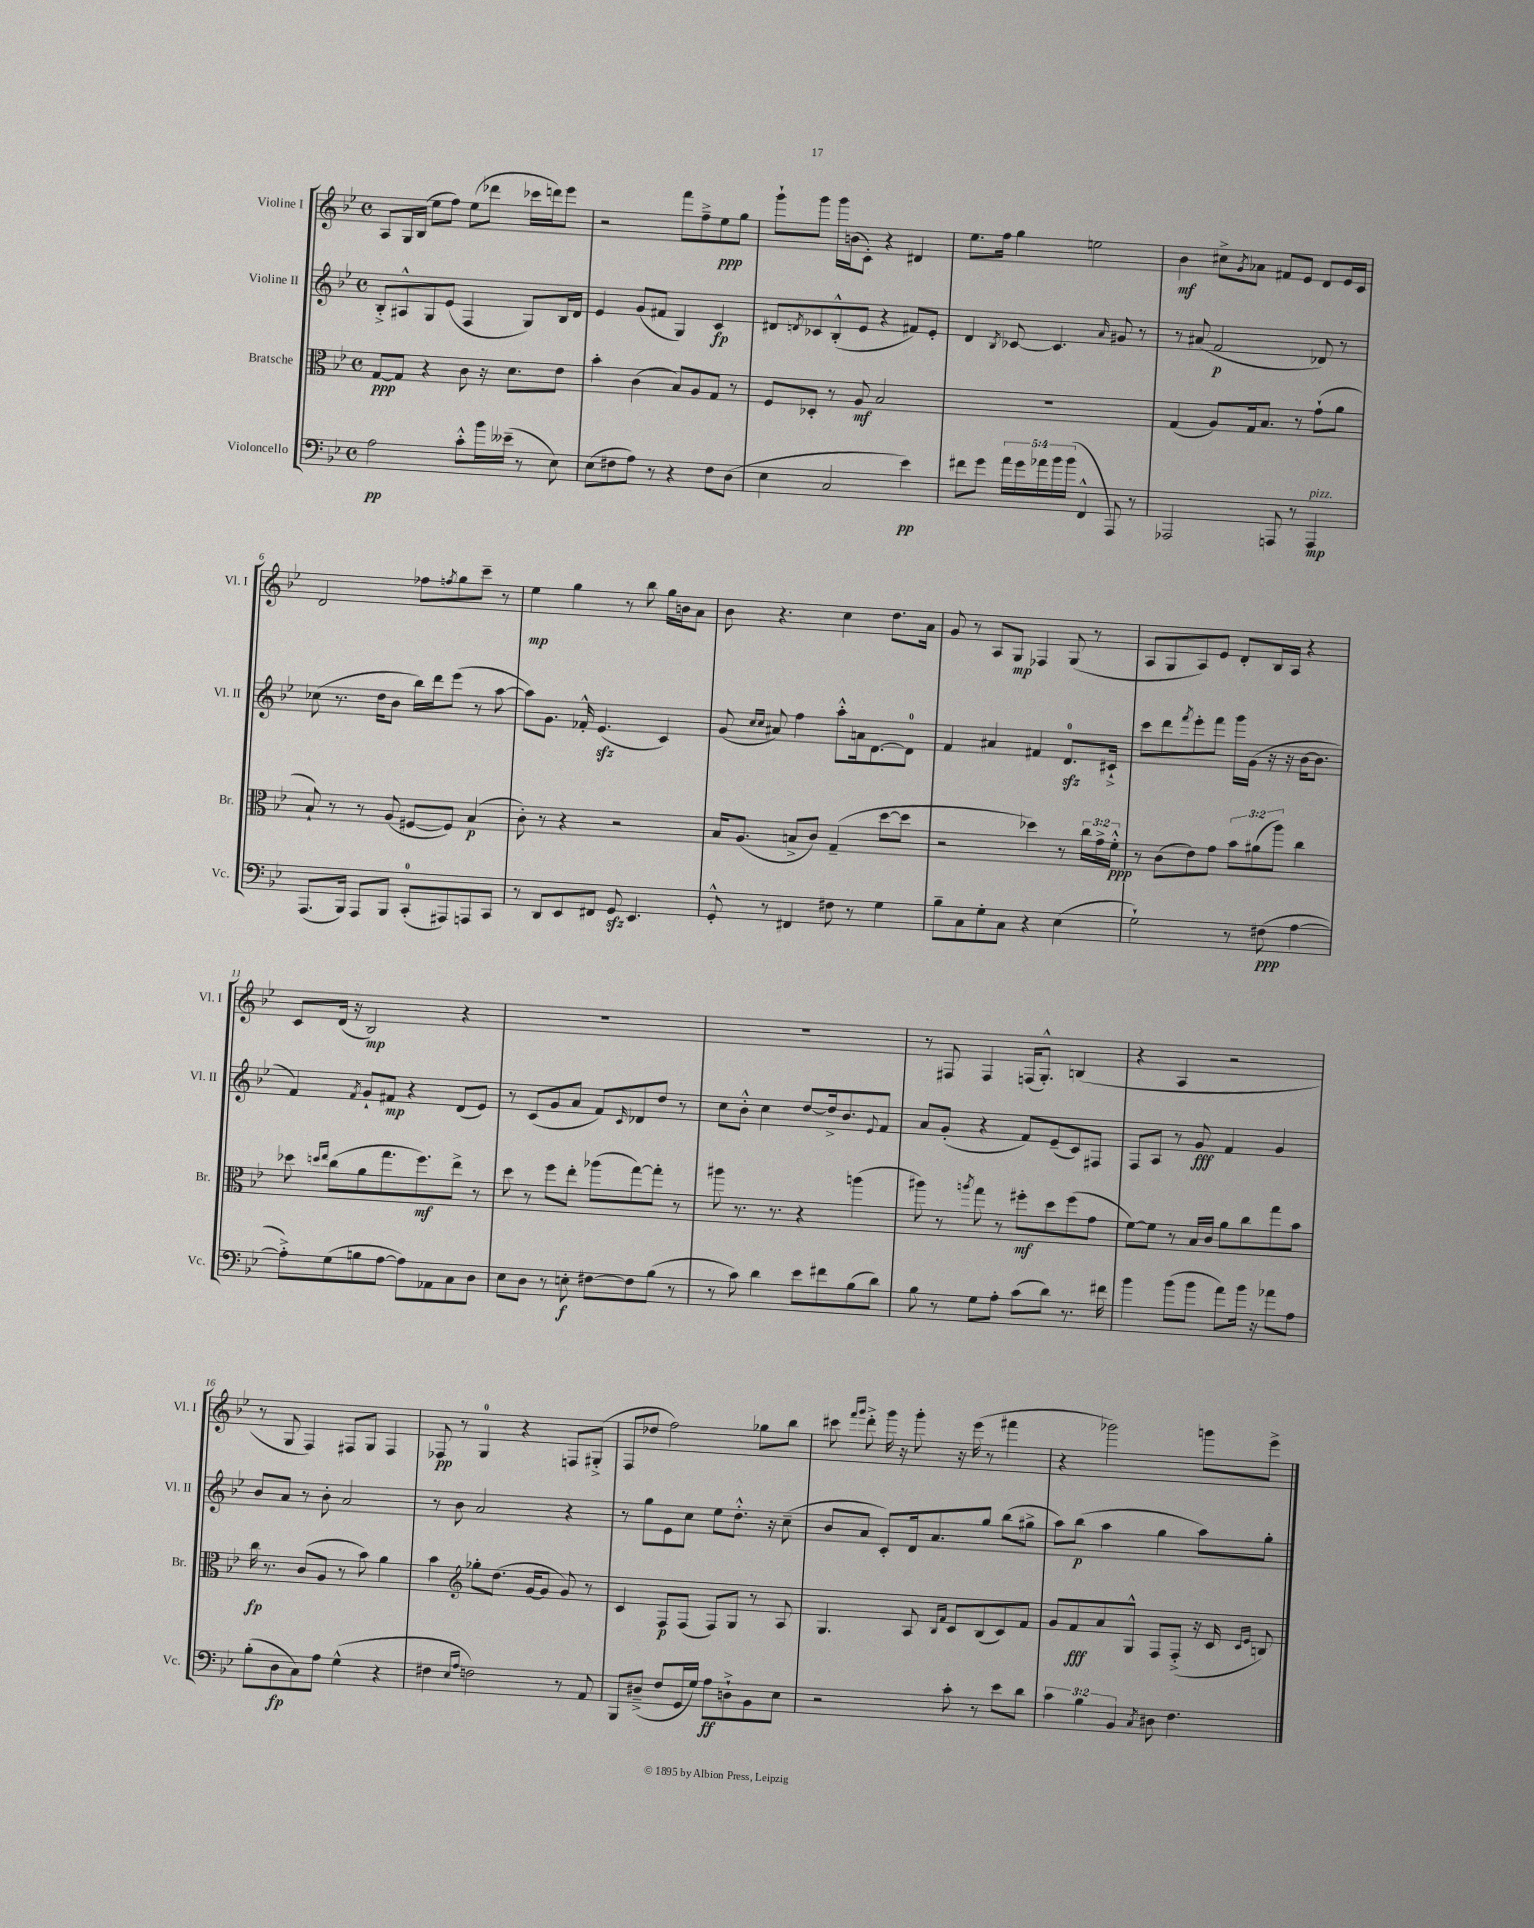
<<
\new StaffGroup <<
\new Staff = "s0" \with { instrumentName = "Violine I" shortInstrumentName = "Vl. I" } {
    \clef treble \key bes \major \defaultTimeSignature \time 4/4
    a8 g16 bes16( ees''8 f''8) ees''8( des'''8 ces'''16 d'''16) ees'''8 |
    r2 f'''8 f''8---> ees''8\ppp g''8 |
    g'''8-! g'''8 g'''16 b'16( c'8-.) r4 dis'4 |
    ees''8. f''16 g''4 e''2 |
    bes'4\mf cis''8-> \acciaccatura { g'8 } aes'8 fis'8 ees'8 d'8 ees'16 c'16 |
    d'2 fes''8 \acciaccatura { f''8 } g''8 c'''8-- r8 |
    ees''4\mp g''4 r8 bes''8 g''16 b'16 a'8 |
    bes'8 r4. c''4 d''8. a'16 |
    g'8 r8 a8 g8\mp fes4 g8( r8 |
    a8 g8 a8) ees'8 d'8-. bes16 a16 r4 |
    c'8 d'16( r16 bes2\mp) r4 |
    R1 |
    R1 |
    r8 fis8 fis4 f16( g8.-.-^) b4( |
    r4 a4 r2 |
    r8 g8 f4) fis8 g8 fis4 |
    fes8\pp r8 g4-0 r4 f8 gis8-.->( |
    f8 des''8 f''2) ges''8 bes''8 |
    cis'''8 \grace { f'''16 g'''16 } d'''8-.-> g'''16 r16 g'''8-. r16 ees'''16( r8 fis'''4 |
    r4 ges'''2) g'''8 ees'''8-> \bar "|." |
}
\new Staff = "s1" \with { instrumentName = "Violine II" shortInstrumentName = "Vl. II" } {
    \clef treble \key bes \major \defaultTimeSignature \time 4/4
    bes8-.-> ais8-^ g8 ees'8( f4 g8) bes16 d'16 |
    ees'4 g'8( fis'8 g4) c'4\fp |
    dis'8 \acciaccatura { d'8 } ces'8 bes8-.-^( ees'8 r4 fis'8) ees'8-. |
    d'4 \acciaccatura { bes8 } ces'8~ ces'4. \grace { a'16 } gis'8 r8 |
    r8 ais'8( f'2\p des'8) r8 |
    ces''8( r8. d''16 bes'8 bes''16) d'''16 ees'''8( r8 a''8~ |
    a''8) g'8. fes'16-.-^ ees'4.\sfz( c'4) |
    g'8( \grace { c''16 c''16 } ais'8) f''4 a''8-.-^ a'16 d'8.~ d'8-0 |
    f'4 ais'4 fis'4 d'8.-0\sfz cis'16-!-> |
    c'''8 d'''8 \acciaccatura { f'''8 } ees'''8-. f'''8 g'''16 g'16( r16 r16 bes'16~ bes'8. |
    f'4) \acciaccatura { f'8 } g'8-! fis'8\mp r4 d'8( ees'8) |
    r8 c'8( g'8 a'8 f'8) \grace { c'16 } des'8 d''8 r8 |
    c''8 bes'8-.-^ c''4 d''8~ d''16-> bes'8. \appoggiatura { ees'8 } f'8 |
    a'8 g'8-.( r4 f'8) ees'8--( c'8) fis8 |
    f8 a8 r8 g'8\fff f'4 g'4 |
    bes'8 a'8 r8 bes'8-. a'2 |
    r8 bes'8 a'2 r4 |
    r8 g''8 ees'8 c''8 ees''8 d''8.-.-^ r16 c''8--( |
    bes'8 a'8 c'8-.) d'16 a'8. g''8 bes''8( gis''8-> |
    a''8) bes''8\p( a''4 g''4 a''8) g''8-. \bar "|." |
}
\new Staff = "s2" \with { instrumentName = "Bratsche" shortInstrumentName = "Br." } {
    \clef alto \key bes \major \defaultTimeSignature \time 4/4 \override Staff.TupletNumber.text = #tuplet-number::calc-fraction-text
    g8~\ppp g8 r4 c'8 r16 d'8. ees'8 |
    bes'4-. c'4( bes8) a8 g8 r8 |
    f8 des8-. r8 a8\mf bes2 |
    R1 |
    g4( a8) g16 bes8. r8 g'8-!( a'8 |
    bes8-!) r8 r8 a8( fis8~ fis8) bes4\p( |
    c'8-.) r8 r4 r2 |
    bes16 a8.( b8-> c'8) g4--( d''8~ d''8 |
    r2 des''4) r8 \tuplet 3/2 { c''16 g'16-> f'16-.-^\ppp } |
    r8 c'8( ees'8) g'8 \tuplet 3/2 { bes'8 ais'8( a''8) } c''4 |
    des''8 \grace { d''16 ees''16 } c''8( a'8 g''8. f''8.\mf) ees''8-> r8 |
    d''8 r8 f''8 ees''8-. aes''8( g''8~) g''8-. r8 |
    ais''8 r8. r8. r4 a''4( |
    ais''8) r8 \acciaccatura { a''8 } g''8 r8 fis''8-.\mf d''8 fis''8( g'8 |
    f'8~) f'8 r8 bes16 c'16 a'8 c''8 g''8 bes'8 |
    c''16\fp r8. c'8( a8 r8 bes'8) a'4 |
    bes'4 \clef treble ges''8-. d''8.( g'16~ g'8 g'8) r8 |
    c'4 f8\p f8( f8) g8 r8 a8 |
    g4. a8 \grace { bes16 f'16 } c'8 bes8( c'8) f'8 |
    g'8 f'8\fff a'8 g8-^ f8 f8-.->( r16 c'16 \grace { c'16 ees'16 } b8) \bar "|." |
}
\new Staff = "s3" \with { instrumentName = "Violoncello" shortInstrumentName = "Vc." } {
    \clef bass \key bes \major \defaultTimeSignature \time 4/4 \override Staff.TupletNumber.text = #tuplet-number::calc-fraction-text
    a2\pp c'8-.-^ bes'16 eeses'16--( r8 ees8) |
    ees8( fis8 a8) r8 r4 fis8 d8( |
    ees4 c2 ees'4\pp) |
    fis'8 g'8 \tuplet 5/4 { a'16 g'16 aes'16 bes'16 bes'16( } f,4-^ a,,8) r8 |
    aes,,2 a,,8 r8 a,,4\mp^\markup { \italic "pizz." } |
    a,,8.( bes,,16) a,,8 bes,,8 c,8-0-.( ais,,8) a,,8 c,8 |
    r8 d,8 ees,8 fis,8 g,8\sfz ees,4. |
    g,8-.-^ r8 fis,4 fis8 r8 g4 |
    bes8-- c8 g8-. c8 r4 ees4( |
    g2-!) r8 fis8\ppp( a4~ |
    a8-.->) g8( b8 a8~ a8) aes,8 c8 d8 |
    ees8 d8 r8 e8-.\f fis8~ fis8 bes8( r8 |
    r8 c'8) d'4 ees'8 fis'8 bes8( d'8) |
    bes8 r8 g8 a8-. c'8( d'8) r8. fis'16 |
    bes'4 bes'8( bes'8 a'8) bes'16 r16 aes'8 a8 |
    bes8-.( d8\fp c8) a8 g4-^( r4 |
    fis4 \grace { ees16 a16 } f2) r8 a,8 |
    bes,,8 dis8--->( f8 g,16 g16) a8\ff d8-!-> bes,8 ees8 |
    r2 c'8-. r8 ees'8 d'8 |
    \tuplet 3/2 { c'4 bes4 bes,4 } \acciaccatura { c8 } dis8 f4. \bar "|." |
}
>>
>>
